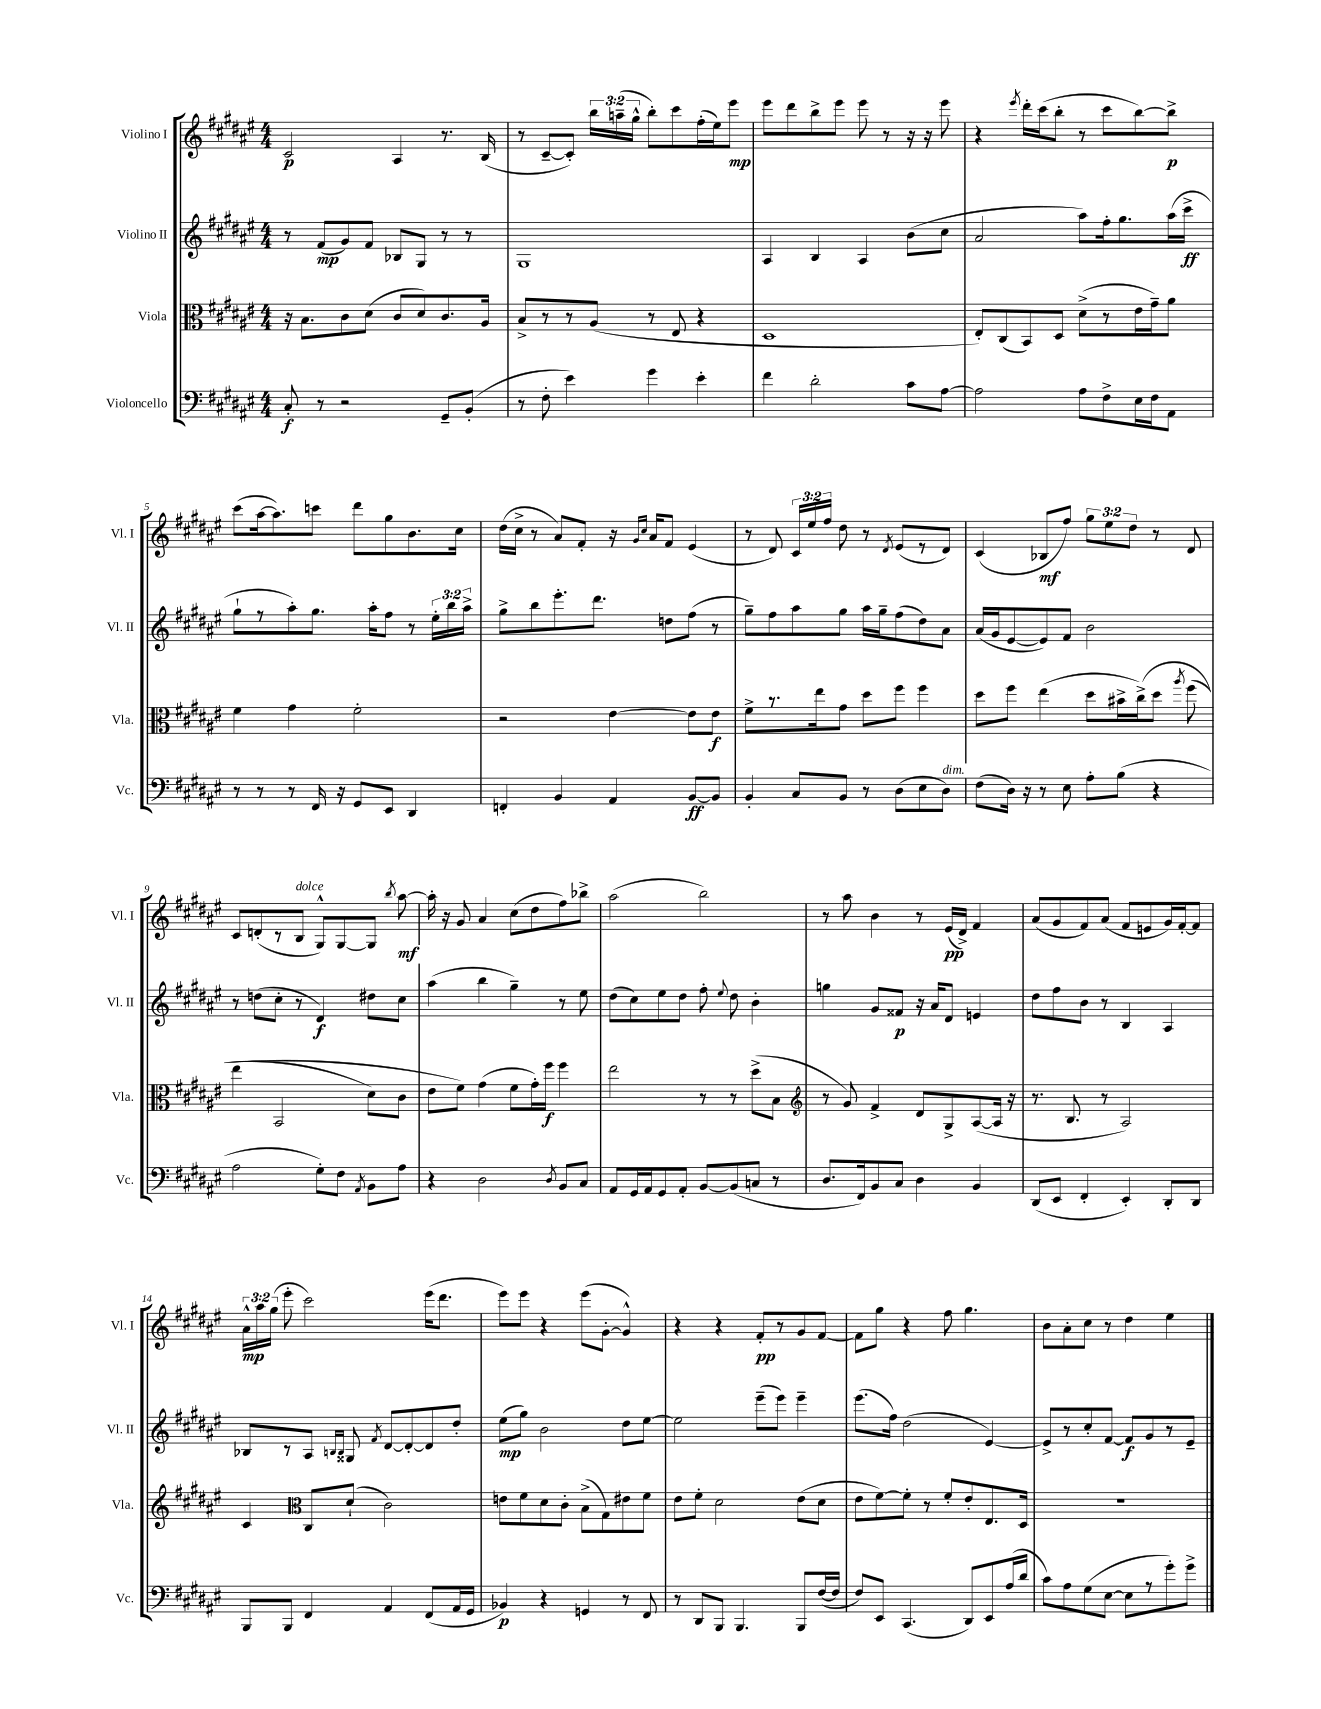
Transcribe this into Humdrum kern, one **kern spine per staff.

**kern	**kern	**kern	**kern
*staff4	*staff3	*staff2	*staff1
*clefF4	*clefC3	*clefG2	*clefG2
*k[f#c#g#d#a#e#]	*k[f#c#g#d#a#e#]	*k[f#c#g#d#a#e#]	*k[f#c#g#d#a#e#]
*M4/4	*M4/4	*M4/4	*M4/4
8C#'/	16r	8r	2c#/
.	8.B\L	.	.
8r	.	(8f#/L	.
2r	8c#\	8g#/)	.
.	(8d#\J	8f#/J	.
.	8c#/L	8B-/L	4A#/
.	8d#/)	8G#/J	.
8GG#~/L	8.c#/	8r	8.r
(8BB'/J	.	8r	.
.	16A#/Jk	.	(16B/
=	=	=	=
8r	8B^/L	1G#	8r
8F#'\	8r	.	[8c#~/L
4e#\)	8r	.	8c#'/]J)
.	(8A#/J	.	24bb\LL
.	.	.	(24aa~\
.	.	.	24gg#^^\JJ
4g#\	8r	.	8bb'\L)
.	8E#/	.	8ccc#\
4e#'\	4r	.	(16ff#'\L
.	.	.	16ee#\J)
.	.	.	8eee#\J
=	=	=	=
4f#\	1D#	4A#/	8eee#\L
.	.	.	8ddd#\
2d#'\	.	4B/	8bb^\
.	.	.	8eee#\J
.	.	4A#/	8eee#\
.	.	.	8r
8c#\L	.	(8b\L	16r
.	.	.	16r
[8A#\J	.	8cc#\J	8eee#\
=	=	=	=
2A#\]	8E#'/L)	2a#/	4r
.	(8C#/	.	.
.	.	.	8qeee#/
.	8BB/)	.	16ddd#'\LL
.	.	.	(16ccc#\J
.	8D#/J	.	8bb'\J
8A#\L	(8d#^\L	8aa#\L)	8r
8F#^\	8r	16ff#'\k	8ccc#\L
.	.	8.gg#\	.
16E#\L	16e#\L	.	[8bb\)
16F#\J	16g#~\J)	.	.
8AA#\J	8a#\J	(16aa#\L	8bb^\]J
.	.	16ccc#^\JJ	.
=	=	=	=
8r	4f#\	8gg#`\L	(8ccc#\L
8r	.	8r	[16aa#\k
.	.	.	8.aa#\])
8r	4g#\	8aa#'\)	.
16FF#/	.	8.gg#\J	8ccc\J
16r	.	.	.
8GG#/L	2f#'\	.	8ddd#\L
.	.	16aa#'\LK	.
8EE#/J	.	8ff#\J	8gg#\
4DD#/	.	8r	8.b\
.	.	24ee#'\LL	.
.	.	24bb\	.
.	.	.	16cc#\Jk
.	.	24aa#^\JJ	.
=	=	=	=
4FF'/	2r	8gg#^\L	(16dd#\LL
.	.	.	16cc#^\JJ
.	.	8bb\	8r
4BB/	.	8.eee#'\	8a#/L)
.	.	.	8f#'/J
.	.	8.ddd#\J	.
4AA#/	[4e#\	.	16r
.	.	.	16qqg#/LL
.	.	.	16qqcc#/JJ
.	.	.	16a#/LK
.	.	8dd\L	8f#/J
[8BB/L	8e#\]L	(8ff#\J	(4e#/
8BB/]J	8e#\J	8r	.
=	=	=	=
4BB'/	8f#^\L	8gg#~\L)	8r
.	8.r	8ff#\	8d#/)
8C#/L	.	8aa#\	24c#/LL
.	.	.	24ee#/
.	16ee#\k	.	.
.	.	.	24ff#/JJ
8BB/J	8g#\J	8gg#\J	8dd#\
8r	8dd#\L	16aa#\LL	8r
.	.	16gg#~\J	.
.	.	.	8qd#/
(8D#\L	8ff#\J	(8ff#\	(8e#/L
8E#\	4ff#\	8dd#\)	8r
8D#\J)	.	8a#\J	8d#/J)
=	=	=	=
(8F#\L	8dd#\L	(16a#/LL	(4c#/
.	.	16g#/J	.
16D#\Jk)	8ff#\J	[8e#/	.
16r	.	.	.
8r	(4ee#\	8e#/])	8B-/L
8E#\	.	8f#/J	8ff#/J)
8A#'\L	8dd#\L	2b\	12gg#\L
.	.	.	12ee#\
(8B\J	16b#^\L	.	.
.	.	.	12dd#\J
.	&(16cc#^\J)	.	.
4r	8dd#\J	.	8r
.	8qaa#/	.	.
.	(8ff#\	.	8d#/
=	=	=	=
2A#\	4ee#\	8r	8c#/L
.	.	(8dd\L	(8d'/
.	2BB/	8cc#'\J	8r
.	.	8r	8B/J
8G#'\L)	.	4d#/)	8G#^^/L)
8F#\J	.	.	[8G#/
8qAA#/	.	.	.
8BB\L	8d#\L)	8dd#\L	8G#/]J
.	.	.	8qbb/
8A#\J	8c#\J	8cc#\J	[8aa#\
=	=	=	=
4r	8e#\L	(4aa#\	16aa#'\]
.	.	.	16r
.	8f#\J&)	.	8g#/
2D#\	(4g#\	4bb\	4a#/
.	8f#\L	4gg#~\)	(8cc#\L
.	16g#'\L)	.	8dd#\
.	16ff#\JJ	.	.
8qD#/	.	.	.
8BB/L	4ff#\	8r	8ff#\)
8C#/J	.	8ee#\	8bb-^\J
=	=	=	=
8AA#/L	2ee#\	(8dd#\L	(2aa#\
16GG#/L	.	8cc#\)	.
16AA#/J	.	.	.
8GG#/	.	8ee#\	.
8AA#'/J	.	8dd#\J	.
[8BB/L	8r	8ff#'\	2bb\)
.	.	8qqee#/	.
(8BB/]	8r	8dd#\	.
8C/J	(8dd#^\L	4b'\	.
8r	8B\J	.	.
=	=	=	=
*	*clefG2	*	*
8.D#/L	8r	4gg\	8r
.	8g#/)	.	8aa#\
16FF#/k)	.	.	.
8BB/	4f#^/	8g#/L	4b\
8C#/J	.	8f##/J	.
4D#\	8d#/L	16r	8r
.	.	16a#/LK	.
.	8G#^/	8d#/J	(16e#/LL
.	.	.	16d#^/JJ)
4BB/	([8A#/	4e/	4f#/
.	16A#/]Jk	.	.
.	16r	.	.
=	=	=	=
(8DD#/L	8.r	8dd#\L	(8a#/L
8EE#/J	.	8ff#\	8g#/
.	8.B/	.	.
4FF#'/	.	8b\J	8f#/)
.	8r	8r	(8a#/J
4EE#'/)	2A#/)	4B/	8f#/L
.	.	.	8e/
8DD#'/L	.	4A#/	16g#/L)
.	.	.	[16f#'/J
8DD#/J	.	.	8f#/]J
=	=	=	=
8BBB/L	4c#/	8B-/L	24a#^^\LL
.	.	.	24aa#\
.	.	.	(24gg#\JJ
8BBB/J	.	8r	8eee#'\
*	*clefC3	*	*
4FF#/	8C#/L	8A#/J	2ccc#\)
.	.	16qqB/LL	.
.	.	16qqB/JJ	.
.	(8d#`/J	8G##/	.
.	.	8qf#/	.
4AA#/	2c#\)	[8d#/L	.
.	.	8d#'/_	.
(8FF#/L	.	8d#/]	(16eee#\LK
.	.	.	8.ddd#\J
16AA#/L	.	8dd#'/J	.
16GG#/JJ	.	.	.
=	=	=	=
4BB-/)	8e\L	(8ee#\L	8eee#\L)
.	8f#\	8gg#\J)	8eee#\J
4r	8d#\	2b\	4r
.	8c#'\J	.	.
4GG/	(8B^\L	.	(8eee#\L
.	8G#\)	.	[8g#'\J
8r	8e#\	8dd#\L	4g#^^/])
8FF#/	8f#\J	[8ee#\J	.
=	=	=	=
8r	8e#\L	2ee#\]	4r
8DD#/L	8f#'\J	.	.
8BBB/J	2d#\	.	4r
4.BBB/	.	.	.
.	.	(8eee#~\L	8f#'/L
.	.	8eee#\J)	8r
8BBB/L	(8e#\L	4eee#~\	8g#/
([16F#/L	8d#\J	.	[8f#/J
16F#/]JJ	.	.	.
=	=	=	=
8F#/L)	8e#\L	(8.eee#\L	8f#\]L
8EE#/J	[8f#\)	.	8gg#\J
.	.	16ff#\Jk)	.
(4.CC#/	8f#'\]J	(2dd#\	4r
.	8r	.	.
.	8f#'/L	.	8ff#\
8DD#/L)	8e#'/	.	4.gg#\
8EE#/	8.E#/	[4e#/)	.
(16A#/L	.	.	.
16d#/JJ	16D#/Jk	.	.
=	=	=	=
8c#\L)	1r	8e#^/]L	8b\L
8A#\	.	8r	8a#'\
(8G#\	.	8cc#'/	8cc#\J
[8E#\J	.	[8f#/J	8r
8E#\]L	.	8f#/]L	4dd#\
8r	.	8g#/	.
8g#'\)	.	8r	4ee#\
8g#^\J	.	8e#~/J	.
==	==	==	==
*-	*-	*-	*-
